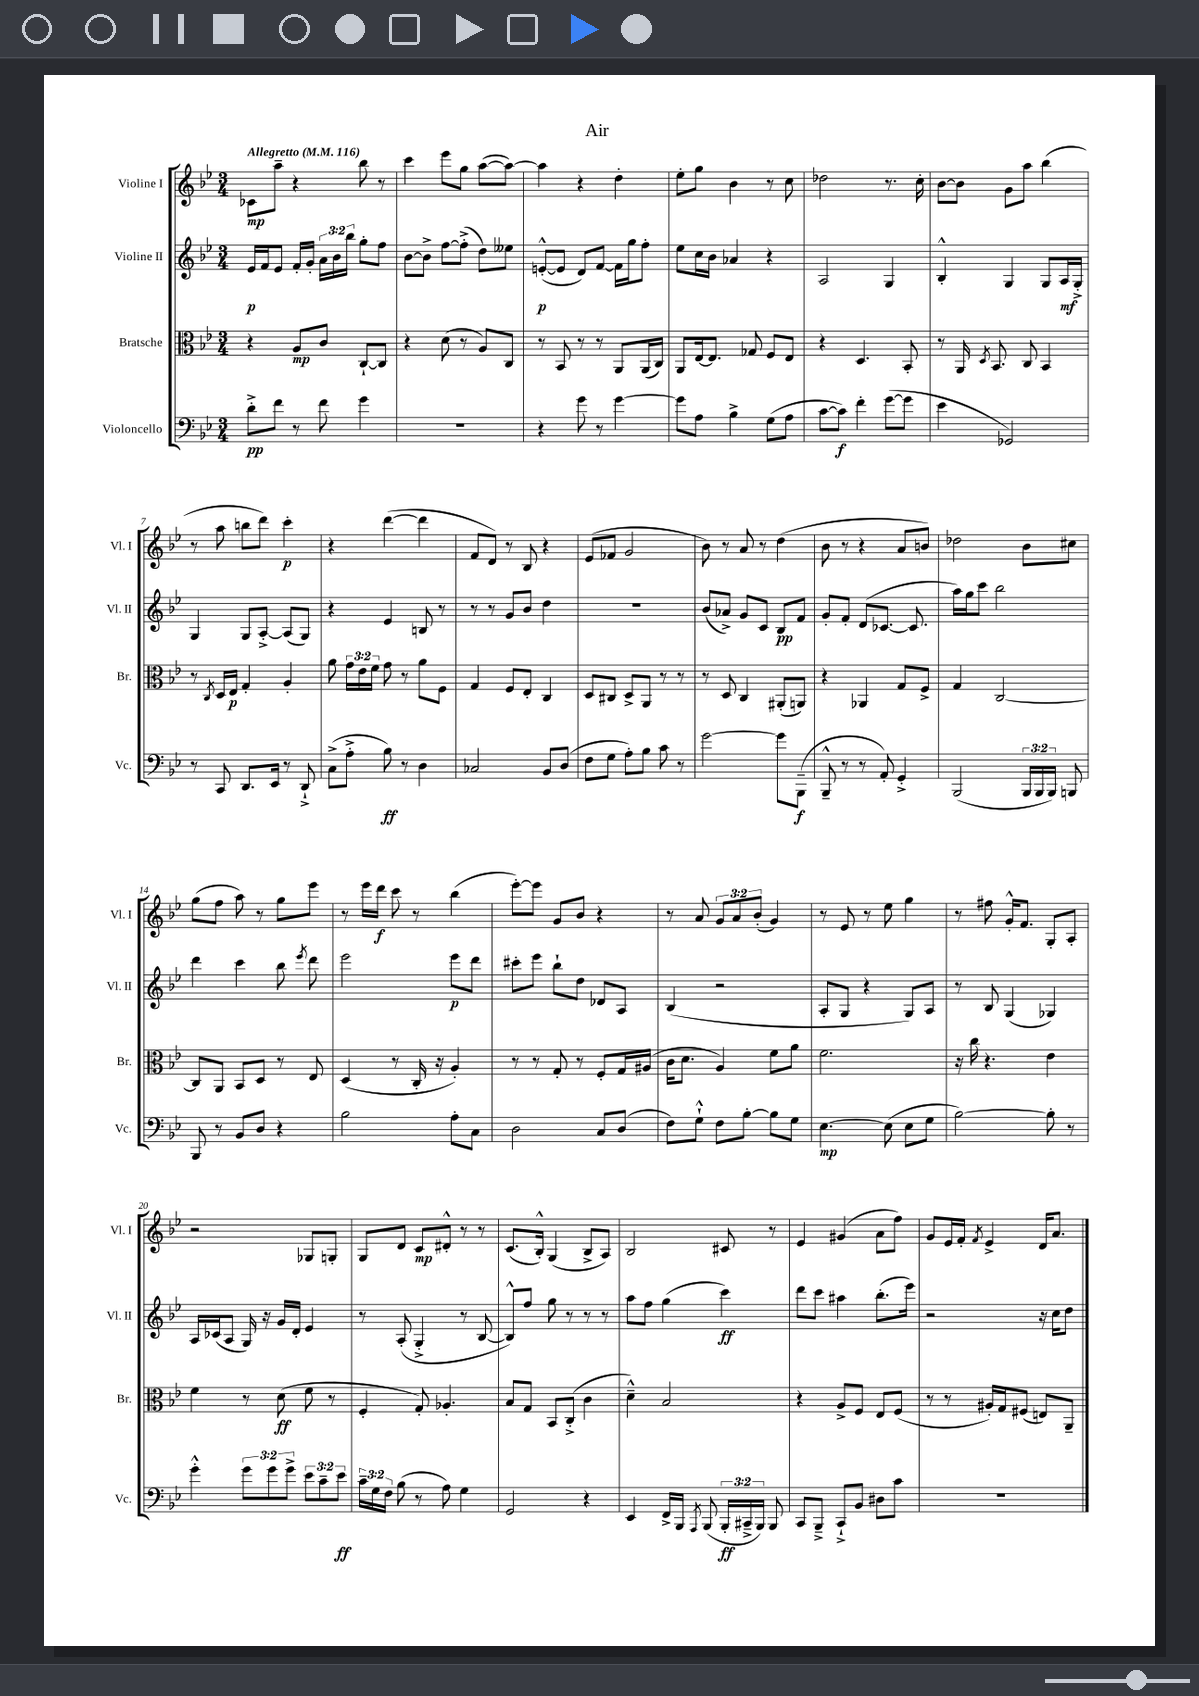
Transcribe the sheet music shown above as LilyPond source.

\header { title = "Air" }
<<
\new StaffGroup <<
\new Staff = "s0" \with { instrumentName = "Violine I" shortInstrumentName = "Vl. I" } {
    \clef treble \key bes \major \numericTimeSignature \time 3/4 \override Staff.TupletNumber.text = #tuplet-number::calc-fraction-text \tempo "Allegretto" 4 = 116
    \autoBeamOff ces'8[\mp a''8]-- r4 bes''8 r8 |
    c'''4 ees'''8[ g''8] a''8[~( a''8]~) |
    a''4 r4 d''4-. |
    ees''8[-. g''8] bes'4 r8 c''8 |
    des''2 r8. c''16-. |
    bes'8[~ bes'8] g'8[ a''8] bes''4( |
    r8 a''8 b''8[ d'''8]) c'''4-.\p |
    r4 d'''4~( d'''4 |
    f'8[ d'8]) r8 bes8 r4 |
    ees'8[( fes'8] g'2 |
    bes'8) r8 a'8 r8 d''4( |
    bes'8 r8 r4 a'8[ b'8]) |
    des''2 bes'8[ cis''8] |
    g''8[( f''8] a''8) r8 g''8[ ees'''8] |
    r8 ees'''16[ d'''16]\f c'''8 r8 bes''4( |
    ees'''8[~-.) ees'''8] g'8[ bes'8] r4 |
    r8 a'8 \tuplet 3/2 { g'8[ a'8 bes'8]-.( } g'4) |
    r8 ees'8 r8 ees''8 g''4 |
    r8 fis''8 g'16[-.-^ f'8.] g8[-. a8]-. |
    r2 ges8[ g8]-. |
    g8[ d'8] c'8[\mp dis'8]-.-^ r8 r8 |
    c'8.[( bes16]-.-^) g4( bes8[-> a8]) |
    bes2 cis'8 r8 |
    ees'4 gis'4( a'8[ f''8]) |
    g'8[ ees'16 f'16]-. \acciaccatura { f'8 } ees'4-> d'16[ a'8.] \bar "|." |
}
\new Staff = "s1" \with { instrumentName = "Violine II" shortInstrumentName = "Vl. II" } {
    \clef treble \key bes \major \numericTimeSignature \time 3/4 \override Staff.TupletNumber.text = #tuplet-number::calc-fraction-text
    \autoBeamOff ees'16[\p f'16 ees'8] f'16[-. g'16]-. \tuplet 3/2 { a'16[ bes'16 bes''16] } g''8[-. f''8] |
    bes'8[~ bes'8]-> f''8[~ f''8]-.->( d''8[) eeses''8] |
    e'8[~-.-^\p( e'8] d'8[) f'8]~ f'16[ g''16 f''8]-. |
    ees''8[ c''16 bes'16] aes'4 r4 |
    a2 g4 |
    bes4-.-^ g4 g8[ a16\mf g16]-.-> |
    g4 g8[ a8]~-.-> a8[( g8]) |
    r4 ees'4 b8 r8 |
    r8 r8 g'8[ bes'8] d''4 |
    R2. |
    bes'8[( aes'8]->) g'8[ c'8] bes8[\pp f'8] |
    g'8[-. f'8]-. d'8[( ces'8.]~ ces'8. |
    a''16[) g''16 c'''8] bes''2 |
    d'''4 c'''4 bes''8 \acciaccatura { ees'''8 } d'''8 |
    ees'''2 ees'''8[\p d'''8] |
    cis'''8[-. ees'''8] bes''8[-! d''8] des'8[ a8] |
    bes4( r2 |
    a8[-. g8] r4 g8[) a8] |
    r8 bes8 g4( ges4) |
    a16[ ces'16( a8] g16) r16 g'16[ d'16]-. ees'4 |
    r8 a8-.( g4-.-> r8 bes8~ |
    bes8[-^) f''8] g''8 r8 r8 r8 |
    a''8[ f''8] g''4( c'''4\ff) |
    d'''8[ c'''8] ais''4 bes''8.[-.( ees'''16]) |
    r2 r16 c''16[ d''8] \bar "|." |
}
\new Staff = "s2" \with { instrumentName = "Bratsche" shortInstrumentName = "Br." } {
    \clef alto \key bes \major \numericTimeSignature \time 3/4 \override Staff.TupletNumber.text = #tuplet-number::calc-fraction-text
    \autoBeamOff r4 a8[\mp c'8] c8[~-! c8] |
    r4 d'8( r8 a8[) c8] |
    r8 bes,8 r8 r8 a,8[ a,16( c16]) |
    a,8[ ees16~ ees8.] ges8 f8[ ees8] |
    r4 d4. bes,8-. |
    r8 a,16 \acciaccatura { d8 } bes,8. c8 bes,4 |
    r8 \acciaccatura { c8 } d16[ ees16]\p g4-. a4-. |
    a'8 \tuplet 3/2 { g'16[ ees'16 f'16] } g'8 r8 a'8[ f8] |
    g4 f8[ ees8]-. c4 |
    d8[ cis8] d8[-> a,8] r8 r8 |
    r8 d8 c4 ais,8[-.( a,8]) |
    r4 aes,4 g8[ f8]-> |
    g4 c2~ |
    c8[ a,8] bes,8[ d8] r8 ees8 |
    d4( r8 c16-. r16 a4-.) |
    r8 r8 g8-. r8 f8[-. g16 ais16]( |
    c'16[ d'8.] a4) f'8[ a'8] |
    f'2. |
    r16 c''16 r4. ees'4 |
    f'4 r8 d'8\ff( f'8 r8 |
    f4-. g8-.) aes4.-. |
    bes8[ g8] bes,8[ c8]-.->( c'4 |
    d'4---^) bes2 |
    r4 a8[-> f8] ees8[ f8]( |
    r8 r8 ais16[-.) g16 fis8]( e8[) a,8]-- \bar "|." |
}
\new Staff = "s3" \with { instrumentName = "Violoncello" shortInstrumentName = "Vc." } {
    \clef bass \key bes \major \numericTimeSignature \time 3/4 \override Staff.TupletNumber.text = #tuplet-number::calc-fraction-text
    \autoBeamOff d'8[-.->\pp f'8] r8 f'8 g'4 |
    R2. |
    r4 g'8 r8 g'4~ |
    g'8[ a8] bes4-> g8[( a8] |
    c'8[~ c'8]\f) f'4-. g'8[~( g'8] |
    ees'4 ges,2) |
    r8 c,8 d,8.[ ees,16] r8 d,8-!-> |
    c8[->( a8]-.-> bes8\ff) r8 d4 |
    ces2 bes,8[ d8]( |
    f8[ g8] a8[-.) bes8] c'8 r8 |
    g'2~ g'8[ bes,,8]--\f( |
    bes,,8---^ r8 r8 a,8-.) g,4-.-> |
    bes,,2( \tuplet 3/2 { bes,,16[ bes,,16 bes,,16]) } b,,8 |
    bes,,8 r8 bes,8[ d8] r4 |
    bes2 a8[-. c8] |
    d2 c8[ d8]( |
    f8[) g8]-!-^ f8[ bes8]~-. bes8[ g8] |
    ees4.~\mp ees8( ees8[ g8] |
    bes2~) bes8-. r8 |
    g'4-.-^ \tuplet 3/2 { g'8[ g'8 g'8]-> } \tuplet 3/2 { ees'8[ c'8-- ees'8]\ff } |
    \tuplet 3/2 { c'16[-- g16 f16] } bes8( r8 a8) g4 |
    g,2 r4 |
    ees,4 f,16[-> bes,,16] \acciaccatura { a,,8 } bes,,8( \tuplet 3/2 { bes,,16[-.\ff cis,16---> bes,,16]) } bes,,8 |
    c,8[ bes,,8]---> c,8[-!-> bes,8] dis8[ c'8] |
    R2. \bar "|." |
}
>>
>>
